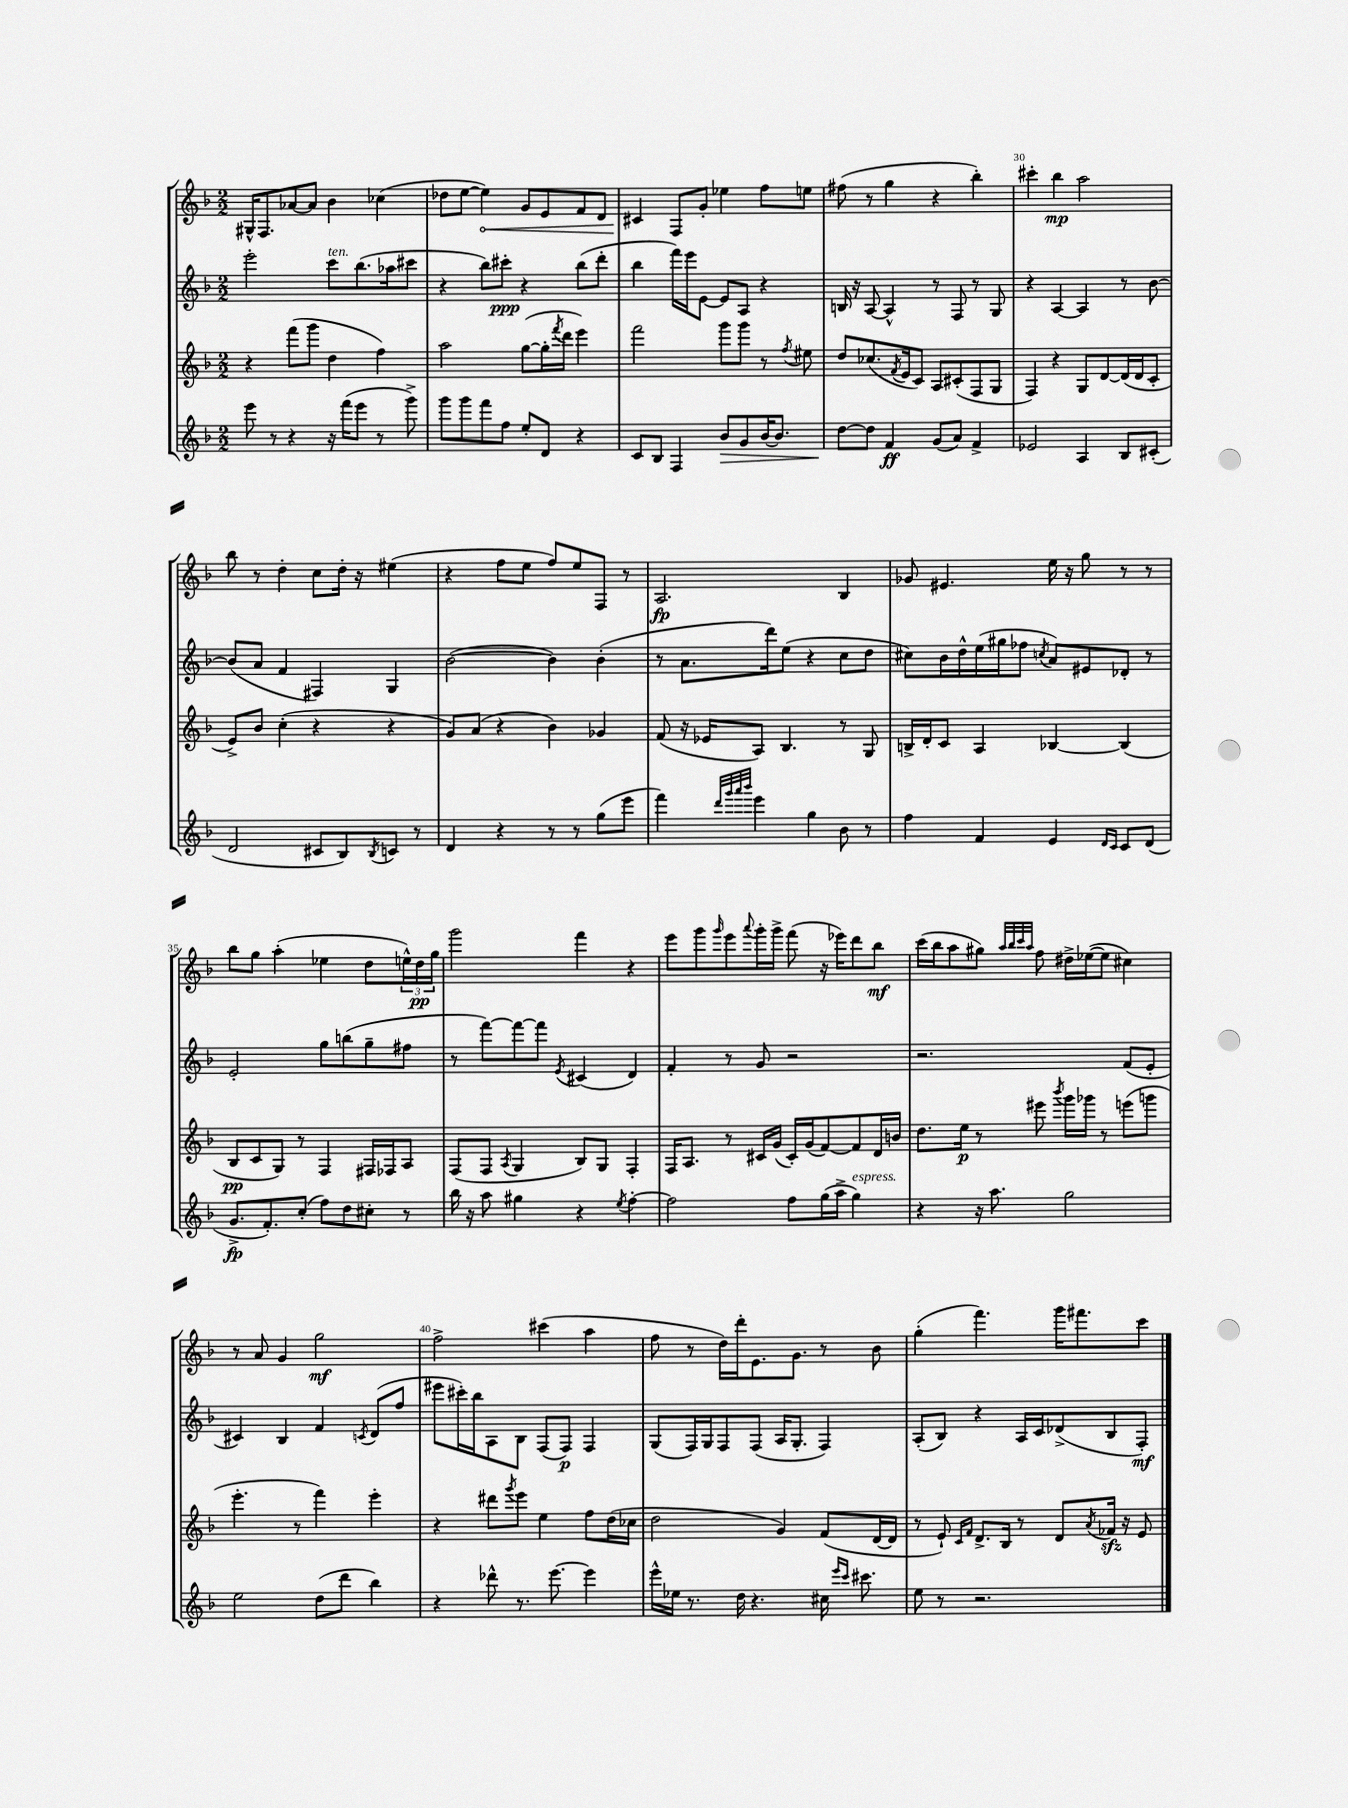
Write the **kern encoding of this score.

**kern	**dynam	**kern	**dynam	**kern	**dynam	**kern	**dynam
*part4	*part4	*part3	*part3	*part2	*part2	*part1	*part1
*staff4	*staff4	*staff3	*staff3	*staff2	*staff2	*staff1	*staff1
*clefG2	*	*clefG2	*	*clefG2	*	*clefG2	*
*k[b-]	*	*k[b-]	*	*k[b-]	*	*k[b-]	*
*M2/2	*	*M2/2	*	*M2/2	*	*M2/2	*
=26	=26	=26	=26	=26	=26	=26	=26
8eee\	.	4r	.	2eee'\	.	16G#X^^/KL	.
.	.	.	.	.	.	8.F/	.
8r	.	.	.	.	.	.	.
4r	.	(8fff\L	.	.	.	[8a-X/	.
.	.	8ggg\J	.	.	.	8a-/J]	.
!	!	!	!	!LO:TX:a:i:t=ten.	!	!	!
16r	.	4dd\	.	8ccc\L	.	4b-\	.
(16fff\KL	.	.	.	.	.	.	.
8eee\J	.	.	.	(8.bb-\	.	.	.
8r	.	4ff\)	.	.	.	(4cc-X\	.
.	.	.	.	16aa-X\k	.	.	.
8ggg^\)	.	.	.	8ccc#X\J	.	.	.
=27	=27	=27	=27	=27	=27	=27	=27
8ggg\L	.	2aa\	.	4r	.	8dd-X\L	.
8ggg\	.	.	.	.	.	[8ee\J	.
!	!	!	!	!	!	!	!LO:HP:b
8fff\	.	.	.	8bb-\L)	.	4ee\])	<
8ff\J	.	.	.	8ccc#X'\J	ppp	.	.
8ee'/L	.	([8gg\L	.	4r	.	8g/L	.
8d/J	.	16gg'\L]	.	.	.	8e/	.
.	.	8qfff/	.	.	.	.	.
.	.	16ddd\JJ	.	.	.	.	.
4r	.	4eee\)	.	(8bb-\L	.	8f/	.
.	.	.	.	8ddd'\J	.	8d/J	.
=28	=28	=28	=28	=28	=28	=28	=28
8c/L	.	2fff\	.	4bb-\	.	4c#X/	.
8B-/J	.	.	.	.	.	.	.
4F/	.	.	.	16fff\LL)	.	8F/L	[
.	.	.	.	16eee\J	.	.	.
.	.	.	.	[8e\J	.	8g'/J	.
!	!LO:HP:b	!	!	!	!	!	!
8b-/L	>	8ggg\L	.	8e/L]	.	4ee-X\	.
8g/	.	8ggg\J	.	8A/J	.	.	.
[16b-/K	.	8r	.	4r	.	8ff\L	.
8.b-/J]	.	.	.	.	.	.	.
.	.	8qff/	.	.	.	.	.
.	.	8ee#X\	.	.	.	8een\J	.
=29	=29	=29	=29	=29	=29	=29	=29
[8dd\L	.	8dd/L	.	16Bn/	.	(8ff#X\	.
.	.	.	.	16r	.	.	.
8dd\J]	]	(8.cc-X/	.	[8A/	.	8r	.
4f/	ff	.	.	4A^^/]	.	4gg\	.
.	.	8qf/	.	.	.	.	.
.	.	16e/k	.	.	.	.	.
.	.	8c/J)	.	.	.	.	.
(8g/L	.	8A/L	.	8r	.	4r	.
8a/J)	.	(8c#X'/	.	8F/	.	.	.
4f^/	.	8F/	.	8r	.	4bb-'\)	.
.	.	8G/J	.	8G/	.	.	.
=30	=30	=30	=30	=30	=30	=30	=30
2e-X/	.	4F/)	.	4r	.	4ccc#X'\	.
.	.	4r	.	[4A/	.	4bb-\	mp
4A/	.	8G/L	.	4A/]	.	2aa\	.
.	.	[8d/	.	.	.	.	.
8B-/L	.	(16d/L]	.	8r	.	.	.
.	.	16d/J	.	.	.	.	.
(8c#X'/J	.	8c'/J	.	[8b-\	.	.	.
!!LO:LB:g=z
=31	=31	=31	=31	=31	=31	=31	=31
2d/	.	8e^/L)	.	(8b-/L]	.	8bb-\	.
.	.	8b-/J	.	8a/J	.	8r	.
.	.	(4cc'\	.	4f/	.	4dd'\	.
8c#X/L	.	4r	.	4F#X/)	.	8cc\L	.
8B-/)	.	.	.	.	.	16dd'\Jk	.
.	.	.	.	.	.	16r	.
8qB-/	.	.	.	.	.	.	.
8cn/J	.	4r	.	4G/	.	(4ee#X\	.
8r	.	.	.	.	.	.	.
=32	=32	=32	=32	=32	=32	=32	=32
4d/	.	8g/L)	.	([2b-\	.	4r	.
.	.	(8a/J	.	.	.	.	.
4r	.	4r	.	.	.	8ff\L	.
.	.	.	.	.	.	8ee\J	.
8r	.	4b-\)	.	4b-\])	.	8ff/L)	.
8r	.	.	.	.	.	8ee/	.
(8gg\L	.	4g-X/	.	(4b-'\	.	8F/J	.
8eee\J	.	.	.	.	.	8r	.
=33	=33	=33	=33	=33	=33	=33	=33
4fff\)	.	(8f/	.	8r	.	2.A/	fp
.	.	16r	.	8.a\L	.	.	.
.	.	16e-X/KL	.	.	.	.	.
32qqddd/LLL	.	.	.	.	.	.	.
32qqggg/	.	.	.	.	.	.	.
32qqaaa/	.	.	.	.	.	.	.
32qqbbb-/JJJ	.	.	.	.	.	.	.
4eee\	.	8A/J)	.	.	.	.	.
.	.	.	.	16ddd\k)	.	.	.
.	.	4.B-/	.	(8ee\J	.	.	.
4gg\	.	.	.	4r	.	.	.
8b-\	.	8r	.	8cc\L	.	4B-/	.
8r	.	8G/	.	8dd\J	.	.	.
=34	=34	=34	=34	=34	=34	=34	=34
4ff\	.	16Bn^/LL	.	8cc#X\L)	.	8g-X/	.
.	.	16d'/J	.	.	.	.	.
.	.	8c/J	.	16b-\L	.	4.e#X/	.
.	.	.	.	16dd^^\	.	.	.
4f/	.	4A/	.	(16ee\	.	.	.
.	.	.	.	16gg#X\J	.	.	.
.	.	.	.	8ff-X\J	.	.	.
.	.	.	.	8qccn/	.	.	.
4e/	.	[4B-X/	.	8a/L)	.	16ee\	.
.	.	.	.	.	.	16r	.
.	.	.	.	8e#X/	.	8gg\	.
16qqd/LL	.	.	.	.	.	.	.
16qqc/JJ	.	.	.	.	.	.	.
8c/L	.	(4B-/]	.	8d-X'/J	.	8r	.
(8d/J	.	.	.	8r	.	8r	.
!!LO:LB:g=z
=35	=35	=35	=35	=35	=35	=35	=35
8.g^/L	fp	8B-/L	pp	2e'/	.	8bb-\L	.
.	.	8c/	.	.	.	8gg\J	.
8.f'/)	.	.	.	.	.	.	.
.	.	8G/J)	.	.	.	(4aa'\	.
(8cc'/J	.	8r	.	.	.	.	.
8ff\L)	.	4F/	.	8gg\L	.	4ee-X\	.
8dd\	.	.	.	(8bbn\	.	.	.
8cc#X'\J	.	16F#X/LL	.	8gg~\	.	8dd\L	.
.	.	16F-X/J	.	.	.	.	.
8r	.	8A/J	.	8ff#X\J	.	24een^^\L)	.
.	.	.	.	.	.	24dd\	pp
.	.	.	.	.	.	24gg\JJ	.
=36	=36	=36	=36	=36	=36	=36	=36
16bb-\	.	(8F/L	.	8r	.	2ggg\	.
16r	.	.	.	.	.	.	.
8aa\	.	8F/J	.	[8fff\L)	.	.	.
.	.	8qA/	.	.	.	.	.
4gg#X\	.	4G/	.	8fff\_	.	.	.
.	.	.	.	8fff\J]	.	.	.
.	.	.	.	8qe/	.	.	.
4r	.	8B-/L)	.	(4c#X/	.	4fff\	.
.	.	8G/J	.	.	.	.	.
8qee/	.	.	.	.	.	.	.
[4ff'\	.	4F'/	.	4d/)	.	4r	.
=37	=37	=37	=37	=37	=37	=37	=37
2ff\]	.	16F/KL	.	4f'/	.	8eee\L	.
.	.	8.A/J	.	.	.	.	.
.	.	.	.	.	.	8ggg\	.
.	.	.	.	.	.	16qqggg/	.
.	.	8r	.	8r	.	8eee\	.
.	.	.	.	.	.	8qqaaa/	.
.	.	16c#X/LL	.	8g/	.	16ggg'\L	.
.	.	(16g/JJ	.	.	.	16ggg^\JJ	.
8ff\L	.	16c#'/LL)	.	2r	.	(8fff\	.
.	.	(16g/J	.	.	.	.	.
(16gg\L	.	[8f/)	.	.	.	16r	.
16aa^\JJ	.	.	.	.	.	16eee-X\KL)	.
!LO:TX:a:i:t=espress.	!	!	!	!	!	!	!
4gg\)	.	8f/]	.	.	.	8ddd\	.
.	.	16d/L	.	.	.	8bb-\J	mf
.	.	16bn/JJ	.	.	.	.	.
=38	=38	=38	=38	=38	=38	=38	=38
4r	.	8.dd\L	.	2.r	.	(16ccc\LL	.
.	.	.	.	.	.	16bb-\J	.
.	.	.	.	.	.	8aa\	.
.	.	16ee\Jk	p	.	.	.	.
16r	.	8r	.	.	.	8gg#X\J)	.
8.aa\	.	.	.	.	.	.	.
.	.	.	.	.	.	32qqaa/LLL	.
.	.	.	.	.	.	32qqbb-/	.
.	.	.	.	.	.	32qqccc/	.
.	.	.	.	.	.	32qqaa/JJJ	.
.	.	8eee#X\	.	.	.	8ff\	.
.	.	8qbbb-/	.	.	.	.	.
2gg\	.	16ggg\LL	.	.	.	16dd#X^\LL	.
.	.	16ggg-X\JJ	.	.	.	([16ee-X\J	.
.	.	8r	.	.	.	8ee-\J]	.
.	.	(8eeen\L	.	(8f/L	.	4cc#X\)	.
.	.	8gggn\J	.	8e'/J	.	.	.
!!LO:LB:g=z
=39	=39	=39	=39	=39	=39	=39	=39
2ee\	.	4.eee'\	.	4c#X/)	.	8r	.
.	.	.	.	.	.	8a/	.
.	.	.	.	4B-/	.	4g/	.
.	.	8r	.	.	.	.	.
(8dd\L	.	4fff\)	.	4f/	.	2gg\	mf
8ddd\J	.	.	.	.	.	.	.
.	.	.	.	8qcn/	.	.	.
4bb-\)	.	4eee'\	.	(8d/L	.	.	.
.	.	.	.	8ff/J	.	.	.
=40	=40	=40	=40	=40	=40	=40	=40
4r	.	4r	.	8eee#X\L	.	2ff^\	.
.	.	.	.	16ccc#X'\L)	.	.	.
.	.	.	.	16bb-\J	.	.	.
8ddd-X^^\	.	8ddd#X\L	.	8A\	.	.	.
.	.	8qggg/	.	.	.	.	.
8.r	.	8eee\J	.	8B-\J	.	.	.
.	.	4ee\	.	(8F/L	.	(4ccc#X\	.
[8.eee\	.	.	.	.	.	.	.
.	.	.	.	8F/J)	p	.	.
4eee\]	.	8ff\L	.	4F/	.	4aa\	.
.	.	(16dd\L	.	.	.	.	.
.	.	16cc-X\JJ	.	.	.	.	.
=41	=41	=41	=41	=41	=41	=41	=41
16eee^^\LL	.	2dd\	.	(8G/L	.	8ff\	.
16ee-X\JJ	.	.	.	.	.	.	.
8.r	.	.	.	16F/L)	.	8r	.
.	.	.	.	16G/J	.	.	.
.	.	.	.	8F/	.	16dd\LL)	.
16dd\	.	.	.	.	.	16ddd'\J	.
4.r	.	.	.	(8F/J	.	8.e\	.
.	.	4g/)	.	16A/KL	.	.	.
.	.	.	.	8.G'/J	.	8.g\J	.
16cc#X\	.	(8f/L	.	4F/)	.	8r	.
16qqeee/LL	.	.	.	.	.	.	.
16qqccc/JJ	.	.	.	.	.	.	.
8.ccc#X\	.	.	.	.	.	.	.
.	.	[16d/L	.	.	.	8b-\	.
.	.	16d/JJ]	.	.	.	.	.
=42	=42	=42	=42	=42	=42	=42	=42
8ee\	.	8r	.	(8A'/L	.	(4gg'\	.
8r	.	8e`/)	.	8B-/J)	.	.	.
.	.	16qqc/LL	.	.	.	.	.
.	.	16qqf/JJ	.	.	.	.	.
2.r	.	8.d^/L	.	4r	.	4.fff\)	.
.	.	16B-/Jk	.	.	.	.	.
.	.	8r	.	16A/LL	.	.	.
.	.	.	.	16c/J	.	.	.
.	.	8d/L	.	(8d-X^/	.	16ggg\KL	.
.	.	.	.	.	.	8.fff#X\	.
.	.	8qa/	.	.	.	.	.
.	.	16f-Xzz/Jk	.	8B-/	.	.	.
.	.	16r	.	.	.	.	.
.	.	8e/	.	8F'/J)	mf	8ccc\J	.
==	==	==	==	==	==	==	==
*-	*-	*-	*-	*-	*-	*-	*-
